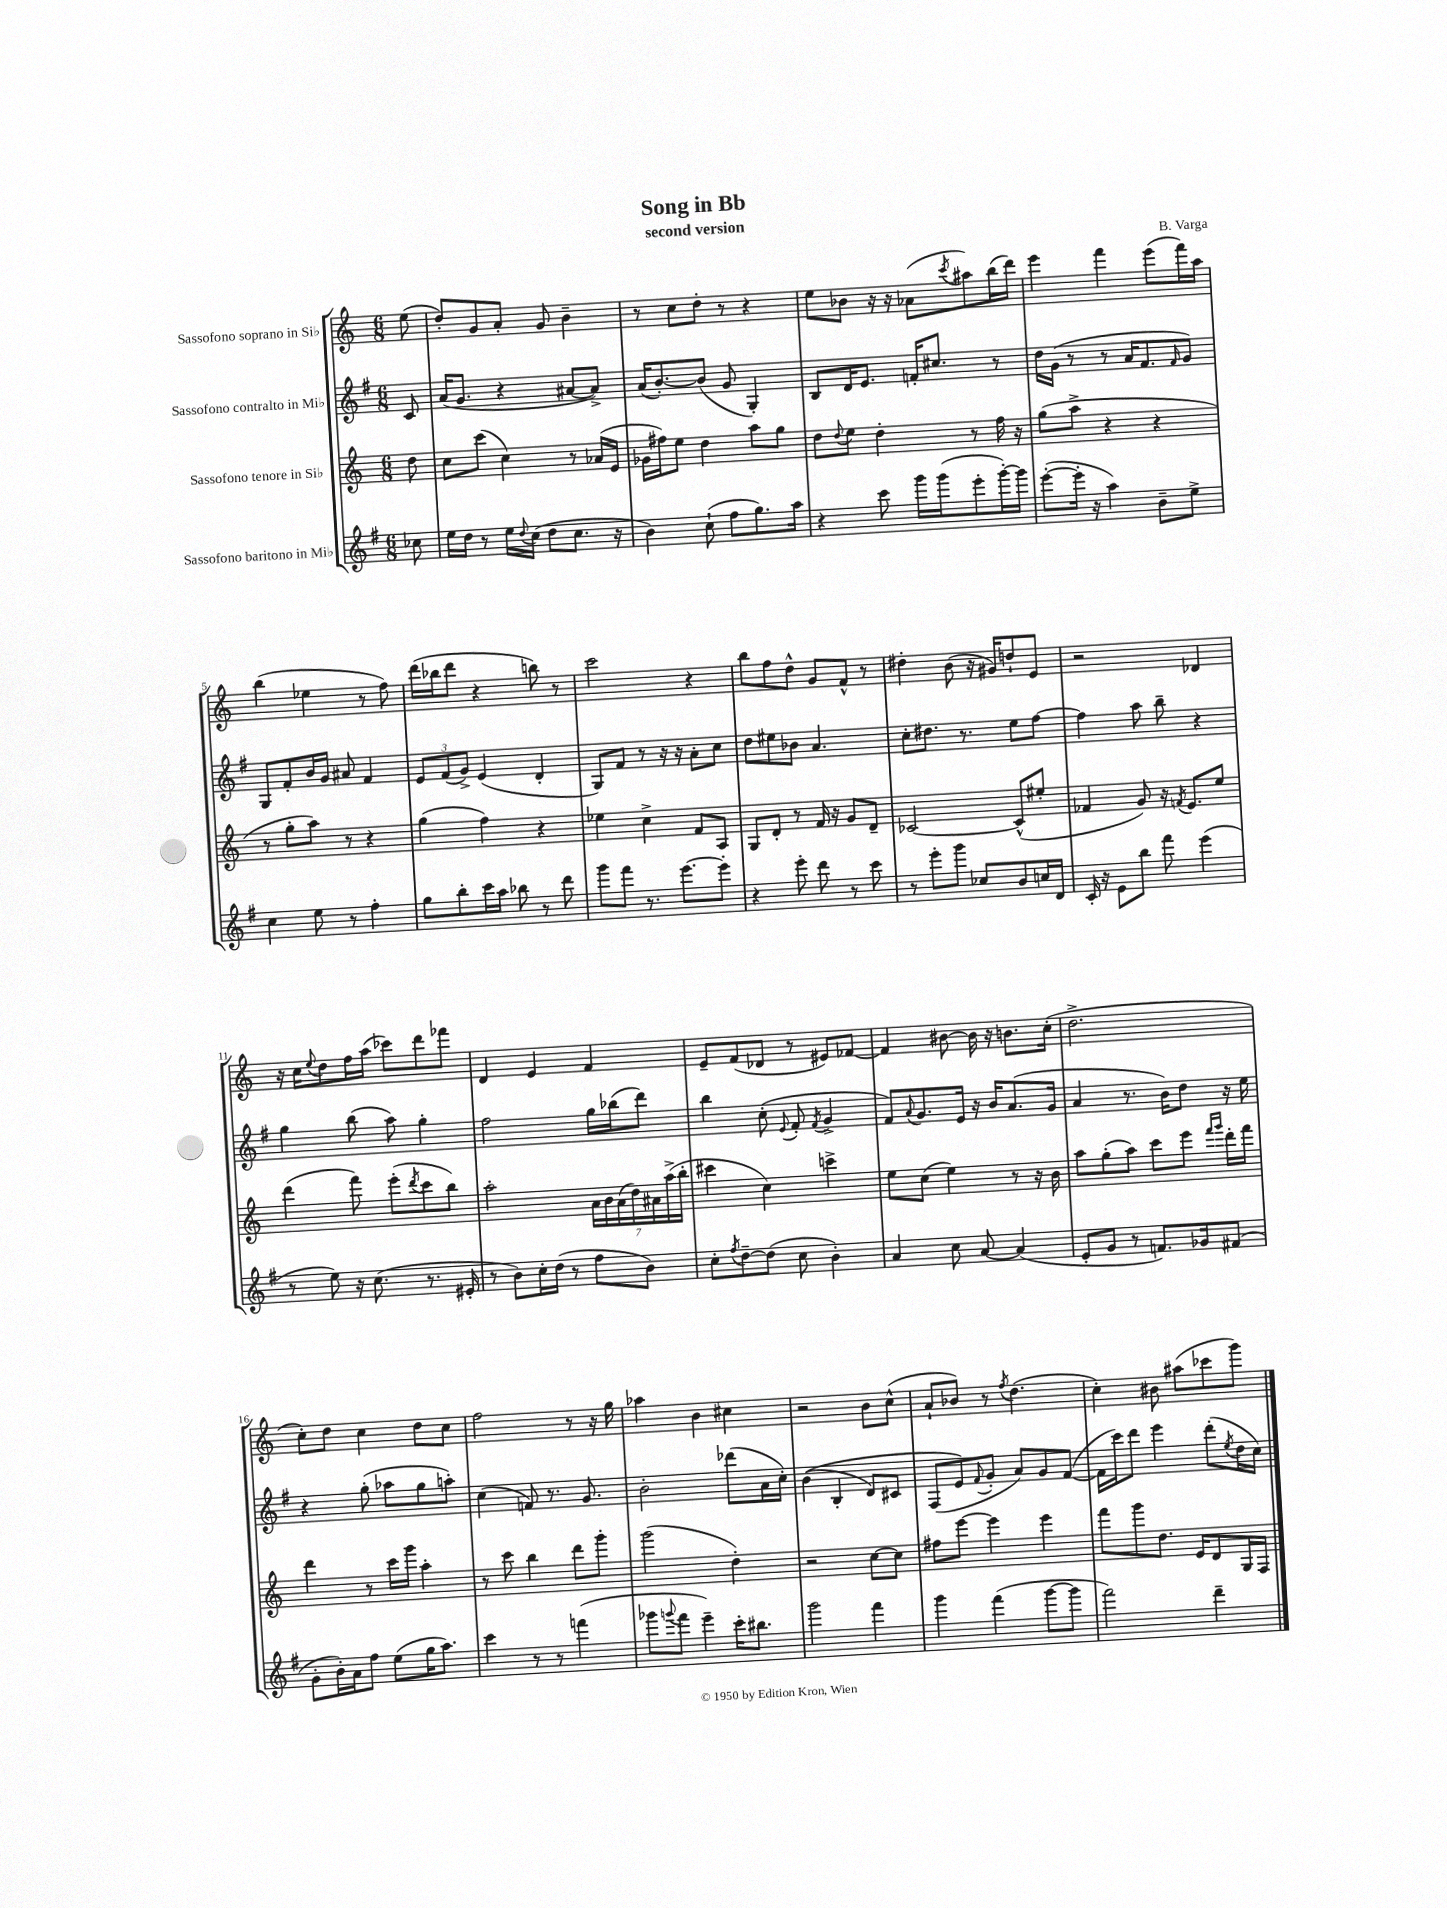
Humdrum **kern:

**kern	**kern	**kern	**kern
*staff4	*staff3	*staff2	*staff1
*clefG2	*clefG2	*clefG2	*clefG2
*k[f#]	*k[]	*k[f#]	*k[]
*M6/8	*M6/8	*M6/8	*M6/8
8cc-\	8dd\	8c/	(8ee\
=	=	=	=
16ee\LL	8cc\L	(16a/LK	8dd'/L)
16dd\JJ	.	8.g/J	.
8r	(8ccc\J	.	8g/
16ee\LL	4cc\)	4r	8a'/J
8qqdd/	.	.	.
(16cc\JJ	.	.	.
8dd\L	.	.	8g/
8.cc\J	8r	[8a#/L	4b~\
.	(16a-/LL	8a#^/]J)	.
16r	16e/JJ	.	.
=	=	=	=
4b\)	16g-\LL	(16a/LK	8r
.	16ff#\J)	[8.b'/)	.
.	8ee\J	.	8cc\L
(8cc`\	4dd\	(8b/]J	8dd'\J
8ff#\L	.	8g/	8r
8.gg\)	8aa\L	4G'/)	4r
.	8gg\J	.	.
16aa\Jk	.	.	.
=	=	=	=
4r	8dd\L	8B/L	8ee\L
.	8qqdd/	.	.
.	8ee\J	16d/K	8b-\J
.	.	8.e/J	.
8ccc\	4dd'\	.	16r
.	.	.	16r
16ggg\LL	.	16f'/LK	(8a-\L
(16ggg\J	.	8.cc#/J	.
.	.	.	8qccc/
8eee'\	8r	.	8aa#\)
[16ggg'\L)	16ff\	8r	(16bb\L
16ggg\]JJ	16r	.	16ddd\JJ)
=	=	=	=
([8eee'\L	(8gg\L	16dd\LL	4eee\
.	.	(16g\JJ	.
16eee'\]Jk	8aa^\J	8r	.
16r	.	.	.
4aa\)	4r	8r	4fff\
.	.	16a/LK	.
.	.	8.f#/	.
8b~\L	4r	.	(8eee\L
.	.	16qqf#/	.
8ee^\J	.	8g/J)	16fff\L)
.	.	.	16aa\JJ
=	=	=	=
4cc\	8r	8G/L	(4bb\
.	8gg'\L	8f#'/	.
8ee\	8aa\J)	16b/L	4ee-\
.	.	16g/JJ	.
8r	8r	8a#/	.
4ff#'\	4r	4f#/	8r
.	.	.	8ff\)
=	=	=	=
8gg\L	(4gg\	12e/L	(16ddd\LL
.	.	.	16bb-\J
.	.	(12f#/	.
8bb'\	.	.	8ddd\J
.	.	12g^/J)	.
16ccc\L	4ff\)	(4e/	4r
16aa\JJ	.	.	.
8bb-\	.	.	.
8r	4r	4d'/	8bb\)
8ddd\	.	.	8r
=	=	=	=
8ggg\L	4ee-\	8G/L)	2ccc\
8fff#\J	.	8f#/J	.
8.r	4cc^\	8r	.
.	.	16r	.
[8.eee\L	.	16r	.
.	8f/L	8a'\L	4r
8eee'\]J	8A/J	8cc\J	.
=	=	=	=
4r	8G/L	8dd\L	8bb\L
.	8d'/J	8ee#\	8ff\
8eee'\	8r	8b-\J	8dd^^\J
8ddd\	16f/	4.a/	8g/L
.	16r	.	.
8r	8g/L	.	8f^^/J
8ccc\	8d~/J	.	8r
=	=	=	=
8r	[2c-/	8cc'\L	4dd#'\
8eee'\L	.	8.dd#\J	.
8ggg\J	.	.	(8b\
.	.	8.r	.
8cc-/L	.	.	16r
.	.	.	16g#/LK)
8b/	(8c-^^/]L	8ee\L	8dd`/
16cc/L	8ee#'/J	[8ff#\J	8e/J
16d/JJ	.	.	.
=	=	=	=
16c'/	4f-/	4ff#\]	2r
16r	.	.	.
8e\L	.	.	.
8bb\J	8g/)	8aa\	.
8fff#\	16r	8bb~\	.
.	8qf/	.	.
.	8.e/L	.	.
(4eee\	.	4r	4d-/
.	8ee/J	.	.
=	=	=	=
8r	(4ddd\	4gg\	16r
.	.	.	16cc\LK
.	.	.	8qqee/
8ee\)	.	.	8dd\
16r	8fff\)	(8bb\	16ff\L
(8.cc\	.	.	(16aa\JJ
.	(8eee'\L	8aa\)	8ccc-\L)
.	8qddd/	.	.
8.r	8ccc\	4gg'\	8ddd\
.	8bb\J)	.	8fff-\J
16e#'/	.	.	.
=	=	=	=
8r	2aa'\	2ff#\	4d/
8b\L)	.	.	.
16cc'\L	.	.	4e/
(16dd\JJ	.	.	.
8r	.	.	.
8ff#\L	28a\LL	16gg\LL	4f/
.	28b\	.	.
.	.	(16bb-\J	.
.	(28a\	.	.
.	28dd\)	.	.
8b\J)	.	8ddd\J)	.
.	28a#\	.	.
.	(28aa^\	.	.
.	28bb'\JJ	.	.
=	=	=	=
8cc'\L	4ccc#\	4bb\	8e~/L
8qff#/	.	.	.
[8dd~\	.	.	(8f/
(8dd\]J	4cc\)	(8cc'\	8d-/J
.	.	8qqe/	.
8cc\	.	8f#'/	8r
.	.	8qf#/	.
4b'\)	4ccc^\	4g^/	8e#/L)
.	.	.	[8f-/J
=	=	=	=
4a/	8ee\L	8f#/L)	4f-/]
.	.	8qqa/	.
.	(8cc\J	8.g/	.
8cc\	4ee\)	.	[8b#\
.	.	16e/Jk	.
[8a/	.	16r	16b#\]
.	.	16b/LK	16r
(4a/]	8r	(8.a/	8.b\L
.	16r	.	.
.	16b\	16g/Jk	(16cc'\Jk
=	=	=	=
8e'/L	8aa\L	4a/	2.dd^\
8g/J	(8gg'\	.	.
8r	8aa\J)	8.r	.
8.f/L)	8ccc\L	.	.
.	.	16b\LK)	.
.	8eee\J	8dd\J	.
16g-/k	.	.	.
.	16qqfff/LL	.	.
.	16qqggg/JJ	.	.
(8f#/J	16ddd'\LL	16r	.
.	16fff\JJ	16ee\	.
=	=	=	=
8g'\L	4ddd\	4r	8cc'\L)
16b'\L)	.	.	8dd\J
16a\J	.	.	.
8ff#\J	8r	(8gg'\	4cc\
(8ee\L	16ccc\LL	8aa-\L	.
.	16ggg\JJ	.	.
16gg\K	4aa'\	8gg\	8dd\L
8.aa\J)	.	.	.
.	.	8aa'\J)	8cc\J
=	=	=	=
4ccc\	8r	(4cc\	2ff\
.	8ccc\	.	.
8r	4bb\	8f/)	.
8r	.	8.r	.
(4fff\	8ddd\L	.	8r
.	.	8.g/	.
.	8ggg'\J	.	16r
.	.	.	16gg\
=	=	=	=
8ggg-\L	(2ggg\	2b'\	4aa-\
8qqggg/	.	.	.
8fff#\J	.	.	.
4eee~\)	.	.	4b\
16ccc'\LK	4dd'\)	(8ddd-\L	4cc#\
8.bb#\J	.	.	.
.	.	16a\L	.
.	.	16cc'\JJ)	.
=	=	=	=
2ggg\	2r	&((4b\	2r
.	.	4B'/	.
4fff#\	[8cc\L	8d/L)	8b\L
.	8cc\]J	8c#/J	(8cc^^\J
=	=	=	=
4ggg\	8ff#\L	(8F#/L	8a`/L
.	[8eee\J	8e/&)	8b-/J)
.	.	8qqf#/	.
(4fff#\	4eee\]	8g'/J	8r
.	.	.	8qff/
.	.	8a/L)	(4.dd\
[8ggg\L	4eee\	8g/	.
8ggg\]J	.	([8f#/J	.
=	=	=	=
2fff#\)	8fff\L	16f#\]LL	4cc'\)
.	.	16ccc\J)	.
.	8ggg\	8ddd\J	.
.	8.dd\J	4eee\	8b#\
.	.	.	(8aa#\L
.	16e/LK	.	.
4ddd~\	8d/	(8ddd'\L	8ccc-\
.	.	8qee/	.
.	16G/L	16dd\L	8ggg\J)
.	16F/JJ	16cc\JJ)	.
==	==	==	==
*-	*-	*-	*-
